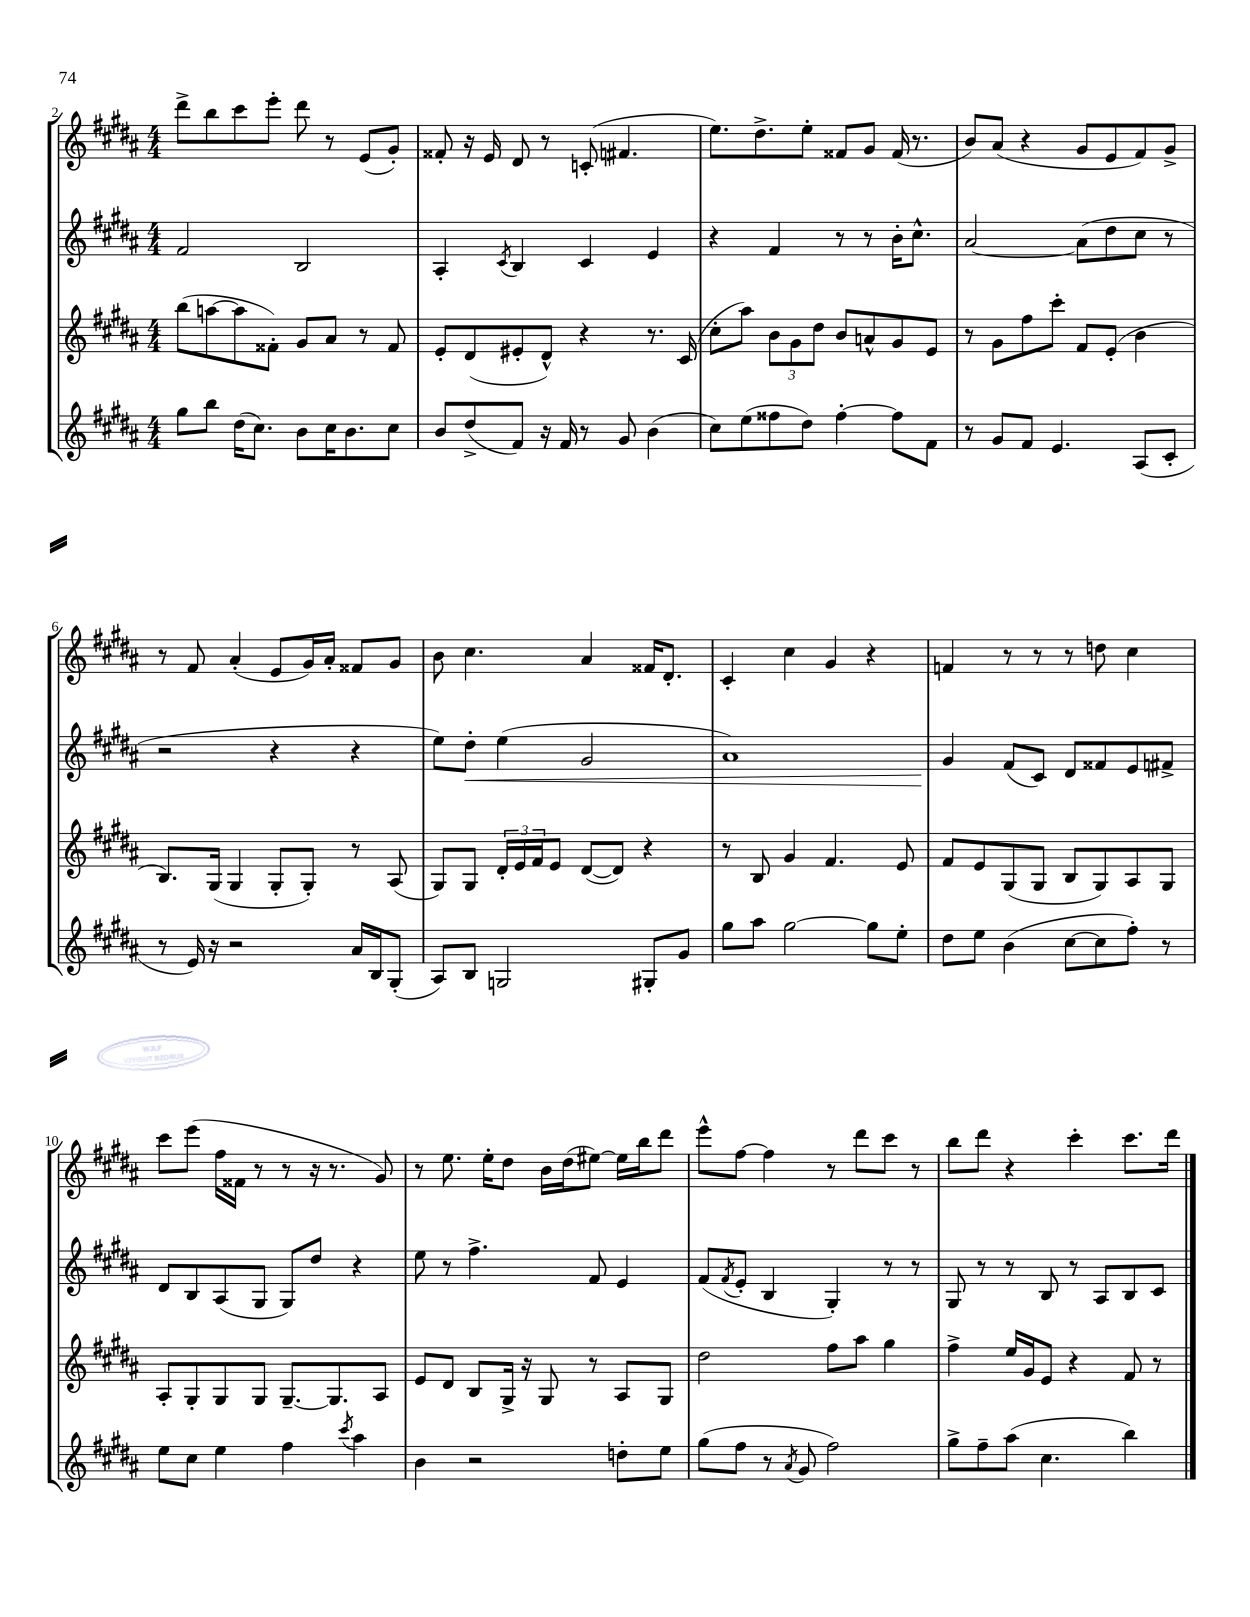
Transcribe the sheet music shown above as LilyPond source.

<<
\new StaffGroup <<
\new Staff = "s0" {
    \clef treble \key b \major \numericTimeSignature \time 4/4
    dis'''8-> b''8 cis'''8 e'''8-. dis'''8 r8 e'8( gis'8-.) |
    fisis'8-. r16 e'16 dis'8 r8 c'8-.( fis'4. |
    e''8.) dis''8.-> e''8-. fisis'8 gis'8 fisis'16( r8. |
    b'8) ais'8( r4 gis'8 e'8 fis'8) gis'8-> |
    r8 fis'8 ais'4-.( e'8 gis'16) ais'16-. fisis'8 gis'8 |
    b'8 cis''4. ais'4 fisis'16 dis'8.-. |
    cis'4-. cis''4 gis'4 r4 |
    f'4 r8 r8 r8 d''8 cis''4 |
    cis'''8 e'''8( fis''16 fisis'16 r8 r8 r16 r8. gis'8) |
    r8 e''8. e''16-. dis''8 b'16 dis''16( eis''8~) eis''16 b''16 dis'''8 |
    e'''8-^ fis''8~ fis''4 r8 dis'''8 cis'''8 r8 |
    b''8 dis'''8 r4 cis'''4-. cis'''8. dis'''16 \bar "|." |
}
\new Staff = "s1" {
    \clef treble \key b \major \numericTimeSignature \time 4/4
    fis'2 b2 |
    ais4-. \acciaccatura { cis'8 } b4 cis'4 e'4 |
    r4 fis'4 r8 r8 b'16-. cis''8.-^ |
    ais'2~ ais'8( dis''8 cis''8 r8 |
    r2 r4 r4 |
    e''8) dis''8-.\< e''4( gis'2 |
    ais'1) |
    gis'4\! fis'8( cis'8) dis'8 fisis'8 e'8 fis'8-> |
    dis'8 b8 ais8( gis8 gis8) dis''8 r4 |
    e''8 r8 fis''4.-> fis'8 e'4 |
    fis'8( \acciaccatura { fis'8 } e'8-. b4 gis4-.) r8 r8 |
    gis8 r8 r8 b8 r8 ais8 b8 cis'8 \bar "|." |
}
\new Staff = "s2" {
    \clef treble \key b \major \numericTimeSignature \time 4/4
    b''8( a''8~ a''8 fisis'8-.) gis'8 ais'8 r8 fisis'8 |
    e'8-. dis'8( eis'8-. dis'8-^) r4 r8. cis'16( |
    cis''8-. ais''8) \tuplet 3/2 { b'8 gis'8 dis''8 } b'8 a'8-^ gis'8 e'8 |
    r8 gis'8 fis''8 cis'''8-. fis'8 e'8-.( b'4 |
    b8.) gis16( gis4 gis8-. gis8-.) r8 ais8( |
    gis8) gis8 \tuplet 3/2 { dis'16-. e'16 fis'16 } e'8 dis'8~( dis'8) r4 |
    r8 b8 gis'4 fis'4. e'8 |
    fis'8 e'8 gis8( gis8 b8 gis8) ais8 gis8 |
    ais8-. gis8-. gis8 gis8 gis8.~-- gis8. ais8 |
    e'8 dis'8 b8 gis16-> r16 gis8 r8 ais8 gis8 |
    dis''2 fis''8 ais''8 gis''4 |
    fis''4-> e''16 gis'16 e'8 r4 fis'8 r8 \bar "|." |
}
\new Staff = "s3" {
    \clef treble \key b \major \numericTimeSignature \time 4/4
    gis''8 b''8 dis''16( cis''8.) b'8 cis''16 b'8. cis''8 |
    b'8 dis''8->( fis'8) r16 fis'16 r8 gis'8 b'4( |
    cis''8) e''8( fisis''8 dis''8) fisis''4~-. fisis''8 fis'8 |
    r8 gis'8 fis'8 e'4. ais8( cis'8-. |
    r8 e'16) r16 r2 ais'16 b16 gis8-.( |
    ais8) b8 g2 gis8-. gis'8 |
    gis''8 ais''8 gis''2~ gis''8 e''8-. |
    dis''8 e''8 b'4( cis''8~ cis''8 fis''8-.) r8 |
    e''8 cis''8 e''4 fis''4 \acciaccatura { cis'''8 } ais''4 |
    b'4 r2 d''8-. e''8 |
    gis''8( fis''8 r8 \acciaccatura { ais'8 } gis'8 fis''2) |
    gis''8-> fis''8-- ais''8( cis''4. b''4) \bar "|." |
}
>>
>>
\layout { \context { \Score currentBarNumber = #2 } }
